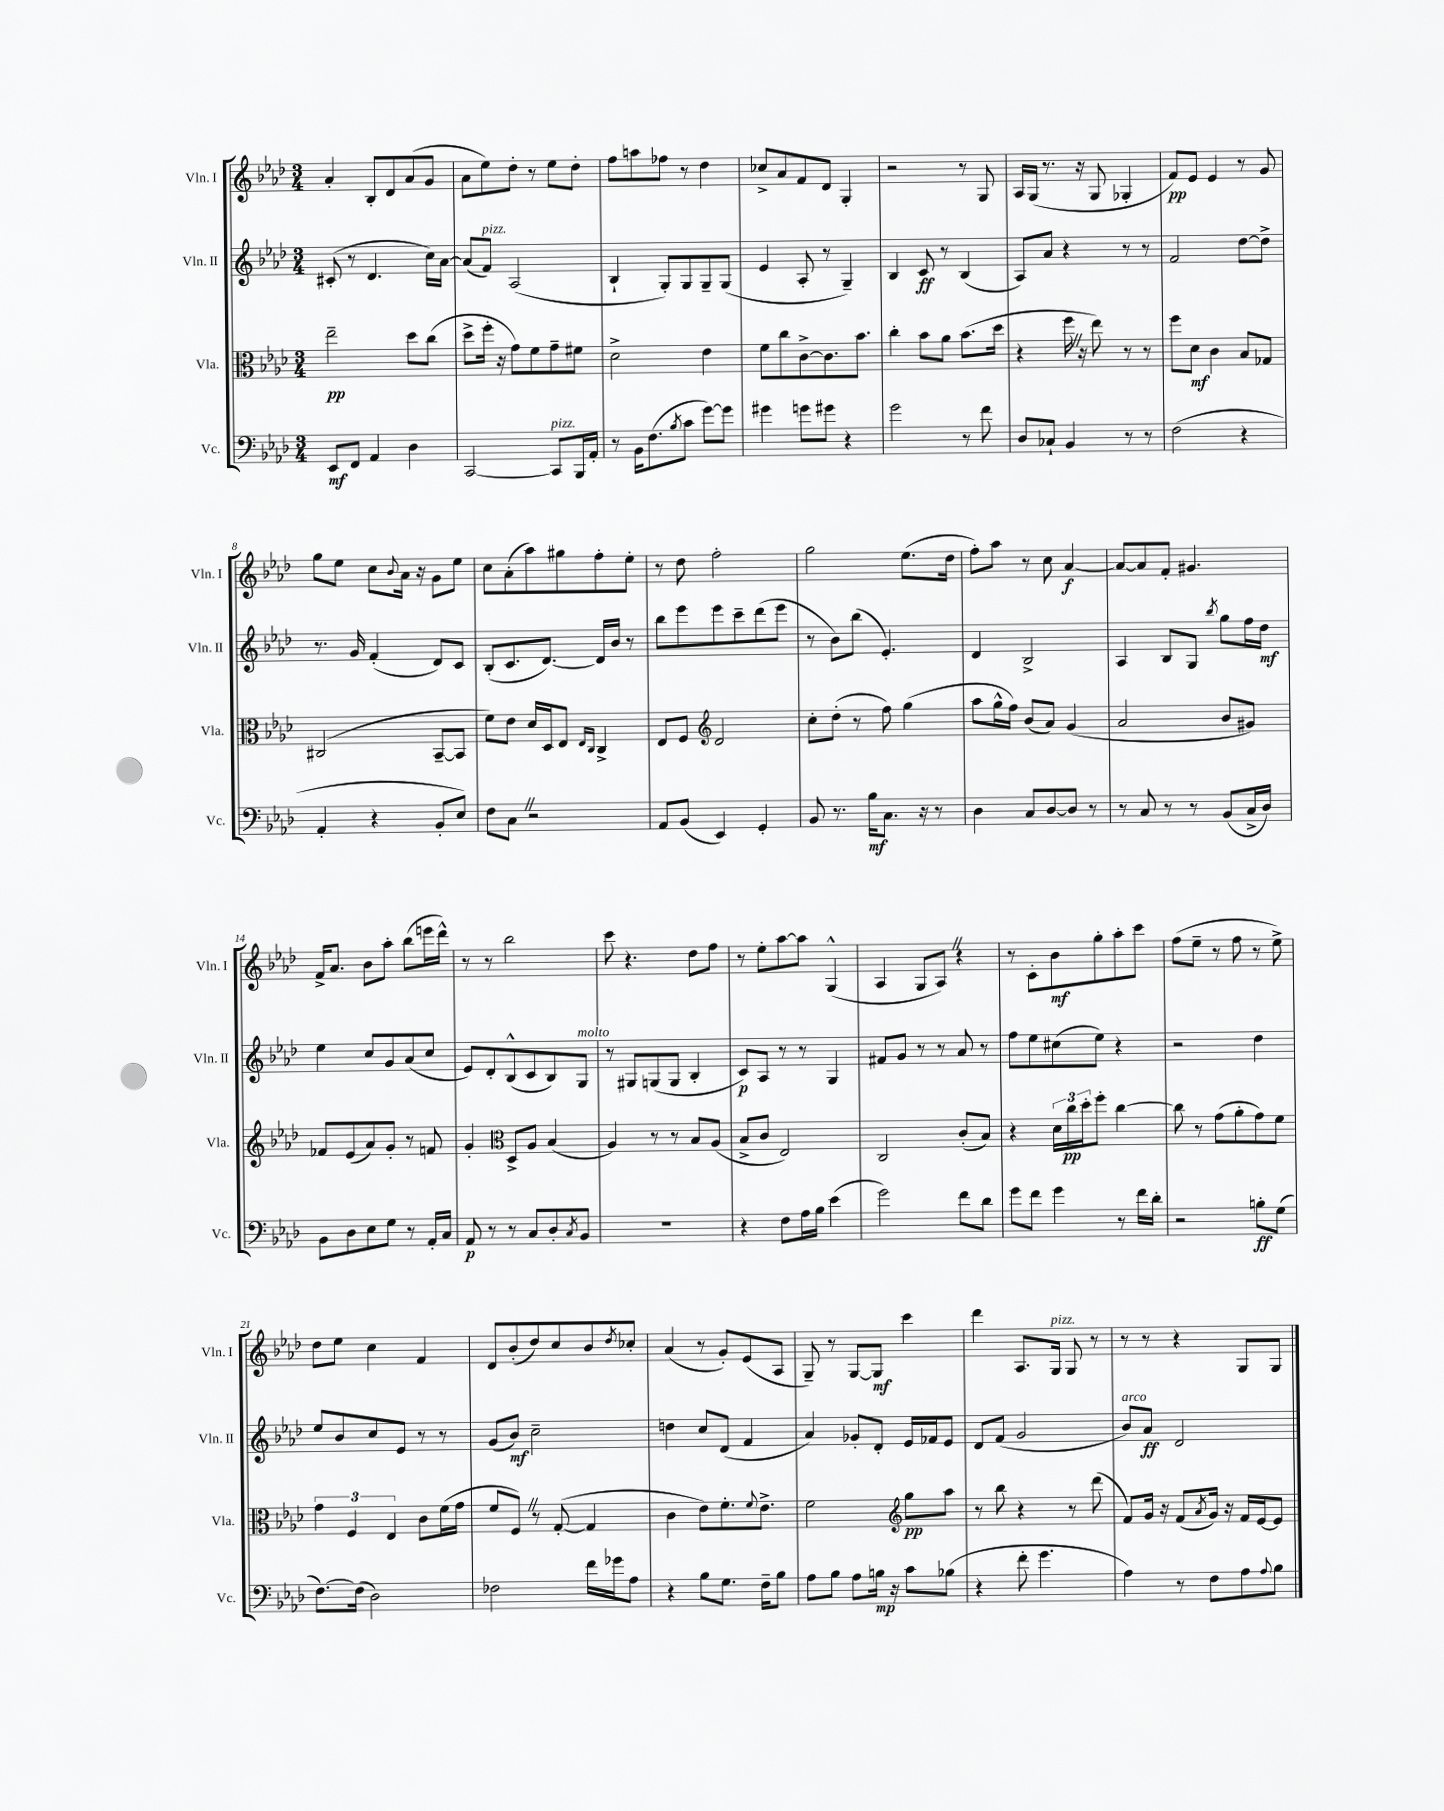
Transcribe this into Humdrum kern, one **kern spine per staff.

**kern	**dynam	**kern	**dynam	**kern	**dynam	**kern	**dynam
*part4	*part4	*part3	*part3	*part2	*part2	*part1	*part1
*staff4	*staff4	*staff3	*staff3	*staff2	*staff2	*staff1	*staff1
*I"Vc.	*	*I"Vla.	*	*I"Vln. II	*	*I"Vln. I	*
*I'Vc.	*	*I'Vla.	*	*I'Vln. II	*	*I'Vln. I	*
*clefF4	*	*clefC3	*	*clefG2	*	*clefG2	*
*k[b-e-a-d-]	*	*k[b-e-a-d-]	*	*k[b-e-a-d-]	*	*k[b-e-a-d-]	*
*M3/4	*	*M3/4	*	*M3/4	*	*M3/4	*
=1	=1	=1	=1	=1	=1	=1	=1
8EE-/L	mf	2ee-~\	pp	(8c#X'/	.	4a-'/	.
8FF/J	.	.	.	8r	.	.	.
4AA-/	.	.	.	4.d-/	.	8B-'/L	.
.	.	.	.	.	.	8d-/	.
4D-\	.	8dd-\L	.	.	.	(8a-/	.
.	.	(8cc\J	.	16cc\LL)	.	8g/J	.
.	.	.	.	[16a-\JJ	.	.	.
=2	=2	=2	=2	=2	=2	=2	=2
[2CC/	.	8dd-^\L	.	(8a-/L]	.	8a-\L	.
!	!	!	!	!LO:TX:a:i:t=pizz.	!	!	!
.	.	16ff'\Jk	.	8f/J)	.	8ee-\)	.
.	.	16r	.	.	.	.	.
.	.	8g\L)	.	(2A-/	.	8dd-'\J	.
.	.	8f\	.	.	.	8r	.
!LO:TX:a:i:t=pizz.	!	!	!	!	!	!	!
8CC/L]	.	8g~\	.	.	.	8ee-\L	.
16BBB-/L	.	8f#X\J	.	.	.	8dd-'\J	.
16AA-'/JJ	.	.	.	.	.	.	.
=3	=3	=3	=3	=3	=3	=3	=3
8r	.	2d-^\	.	4B-`/	.	8ff\L	.
16BB-\KL	.	.	.	.	.	8aan\	.
(8.F\	.	.	.	.	.	.	.
.	.	.	.	8G'/L)	.	8ff-X\J	.
8qB-/	.	.	.	.	.	.	.
8c\J	.	.	.	8G/	.	8r	.
[8g\L)	.	4e-\	.	8G~/	.	4dd-\	.
8g\J]	.	.	.	(8G/J	.	.	.
=4	=4	=4	=4	=4	=4	=4	=4
4g#X\	.	8f\L	.	4e-/	.	8cc-X^/L	.
.	.	8cc\	.	.	.	8a-/	.
8gn\L	.	[8c^\	.	8A-'/	.	8f/	.
8g#X\J	.	8.c\]	.	8r	.	8d-/J	.
4r	.	.	.	4G~/)	.	4G'/	.
.	.	8.b-\J	.	.	.	.	.
=5	=5	=5	=5	=5	=5	=5	=5
2g\	.	4cc'\	.	4B-/	.	2r	.
.	.	8b-\L	.	8c/	ff	.	.
.	.	8a-\J	.	8r	.	.	.
8r	.	(8.b-\L	.	(4B-/	.	8r	.
8f\	.	.	.	.	.	8G/	.
.	.	16dd-\Jk	.	.	.	.	.
=6	=6	=6	=6	=6	=6	=6	=6
8D-/L	.	4r	.	8A-/L)	.	16A-/LL	.
.	.	.	.	.	.	(16G/JJ	.
8C-X`/J	.	.	.	8a-/J	.	8.r	.
4BB-/	.	16ffZ\	.	4r	.	.	.
.	.	16r	.	.	.	16r	.
.	.	8ee-\)	.	.	.	8G/	.
8r	.	8r	.	8r	.	4G-X'/	.
8r	.	8r	.	8r	.	.	.
=7	=7	=7	=7	=7	=7	=7	=7
(2F\	.	8ff\L	.	2f/	.	8f/L)	pp
.	.	8d-\J	mf	.	.	8e-/J	.
.	.	4c\	.	.	.	4e-/	.
4r	.	8B-/L	.	[8dd-\L	.	8r	.
.	.	8G-X/J	.	8dd-^\J]	.	8g/	.
!!LO:LB:g=z
=8	=8	=8	=8	=8	=8	=8	=8
4AA-'/	.	(2C#X/	.	8.r	.	8gg\L	.
.	.	.	.	.	.	8ee-\J	.
.	.	.	.	16g/	.	.	.
4r	.	.	.	(4f'/	.	8cc\L	.
.	.	.	.	.	.	8qqb-/	.
.	.	.	.	.	.	16a-\Jk	.
.	.	.	.	.	.	16r	.
8BB-'/L	.	[8BB-~/L	.	8d-/L)	.	8g\L	.
8E-/J)	.	8BB-/J]	.	8c/J	.	8ee-\J	.
=9	=9	=9	=9	=9	=9	=9	=9
8F\L	.	8f\L)	.	(8B-'/L	.	8cc\L	.
8CZ\J	.	8e-\J	.	8.c/	.	(8a-'\	.
2r	.	16d-/LL	.	.	.	8aa-\)	.
.	.	16D-/J	.	[8.d-/J)	.	.	.
.	.	8E-/J	.	.	.	8gg#X\	.
.	.	16qqE-/LL	.	.	.	.	.
.	.	16qqC/JJ	.	.	.	.	.
.	.	4C^/	.	16d-/LL]	.	8ff'\	.
.	.	.	.	16b-/JJ	.	.	.
.	.	.	.	8r	.	8ee-'\J	.
=10	=10	=10	=10	=10	=10	=10	=10
8AA-/L	.	8E-/L	.	8bb-\L	.	8r	.
(8BB-/J	.	8F/J	.	8eee-\	.	8dd-\	.
*	*	*clefG2	*	*	*	*	*
4EE-/)	.	2d-/	.	8eee-\	.	2ff'\	.
.	.	.	.	8ccc~\	.	.	.
4GG'/	.	.	.	(8ddd-\	.	.	.
.	.	.	.	8eee-\J	.	.	.
=11	=11	=11	=11	=11	=11	=11	=11
8BB-/	.	8cc'\L	.	8r	.	2gg\	.
8.r	.	(8dd-'\J	.	8b-\L)	.	.	.
.	.	8r	.	(8bb-\J	.	.	.
16B-\KL	mf	.	.	.	.	.	.
8.C\J	.	8ff\)	.	4.e-'/)	.	.	.
.	.	(4gg\	.	.	.	(8.ee-\L	.
16r	.	.	.	.	.	.	.
8r	.	.	.	.	.	.	.
.	.	.	.	.	.	16dd-\Jk	.
=12	=12	=12	=12	=12	=12	=12	=12
4D-\	.	8aa-\L	.	4d-/	.	8ff'\L)	.
.	.	16gg^^\L	.	.	.	8aa-\J	.
.	.	16ff\JJ)	.	.	.	.	.
8C/L	.	(8b-/L	.	2B-^/	.	8r	.
[8D-/	.	8a-/J)	.	.	.	8cc\	.
8D-/J]	.	(4g/	.	.	.	[4a-/	f
8r	.	.	.	.	.	.	.
=13	=13	=13	=13	=13	=13	=13	=13
8r	.	2a-/	.	4A-/	.	8a-/L_	.
8C/	.	.	.	.	.	8a-/]	.
8r	.	.	.	8B-/L	.	8f'/J	.
8r	.	.	.	8G/J	.	4.g#X/	.
.	.	.	.	8qbb-/	.	.	.
(8BB-/L	.	8b-/L	.	8gg\L	.	.	.
16C^/L	.	8g#X/J)	.	16ff\L	.	.	.
16D-/JJ)	.	.	.	16dd-\JJ	mf	.	.
!!LO:LB:g=z
=14	=14	=14	=14	=14	=14	=14	=14
8BB-\L	.	8f-X/L	.	4ee-\	.	16f^/KL	.
.	.	.	.	.	.	8.a-/J	.
8D-\	.	(8e-/	.	.	.	.	.
8E-\	.	8a-/)	.	8cc/L	.	8b-\L	.
8G\J	.	8g'/J	.	8g/	.	8aa-'\J	.
8r	.	8r	.	(8a-/	.	(8bb-\L	.
16AA-'/LL	.	8fn/	.	8cc/J	.	16eeen\L	.
16C/JJ	.	.	.	.	.	16ddd-^^\JJ)	.
=15	=15	=15	=15	=15	=15	=15	=15
8AA-/	p	4g'/	.	8e-/L)	.	8r	.
8r	.	.	.	8d-'/	.	8r	.
*	*	*clefC3	*	*	*	*	*
8r	.	8D-^/L	.	(8B-^^/	.	2bb-\	.
8C/L	.	8A-/J	.	8c/	.	.	.
8D-'/	.	(4B-/	.	8B-/)	.	.	.
8qC/	.	.	.	.	.	.	.
!	!	!	!	!LO:TX:a:i:t=molto	!	!	!
8BB-/J	.	.	.	8G/J	.	.	.
=16	=16	=16	=16	=16	=16	=16	=16
2.r	.	4A-/)	.	8r	.	8ccc\	.
.	.	.	.	8G#X/L	.	4.r	.
.	.	8r	.	(8Gn/	.	.	.
.	.	8r	.	8G/J	.	.	.
.	.	8B-/L	.	4B-'/	.	8dd-\L	.
.	.	(8A-/J	.	.	.	8ff\J	.
=17	=17	=17	=17	=17	=17	=17	=17
4r	.	8B-^/L	.	8c/L)	p	8r	.
.	.	8c/J	.	8A-/J	.	8ee-'\L	.
8F\L	.	2E-/)	.	8r	.	[8aa-\	.
16A-\L	.	.	.	8r	.	8aa-\J]	.
16B-\JJ	.	.	.	.	.	.	.
(4e-\	.	.	.	4G/	.	(4G^^/	.
=18	=18	=18	=18	=18	=18	=18	=18
2g\)	.	2C/	.	8f#X/L	.	4A-/	.
.	.	.	.	8g/J	.	.	.
.	.	.	.	8r	.	8G/L	.
.	.	.	.	8r	.	8A-Z/J)	.
8f\L	.	(8c'/L	.	8a-/	.	4r	.
8d-\J	.	8B-/J)	.	8r	.	.	.
=19	=19	=19	=19	=19	=19	=19	=19
8g\L	.	4r	.	8ff\L	.	8r	.
8f\J	.	.	.	8ee-\	.	8c'\L	.
4g\	.	24d-\LL	.	(8cc#X\	.	8b-\	mf
.	.	24cc\	pp	.	.	.	.
.	.	24dd-'\J	.	.	.	.	.
.	.	8ff'\J	.	8ee-\J)	.	8gg'\	.
8r	.	[4cc\	.	4r	.	8aa-'\	.
16f\LL	.	.	.	.	.	8ccc\J	.
16d-'\JJ	.	.	.	.	.	.	.
=20	=20	=20	=20	=20	=20	=20	=20
2r	.	8cc\]	.	2r	.	(8ff\L	.
.	.	8r	.	.	.	8ee-~\J	.
.	.	(8g\L	.	.	.	8r	.
.	.	8a-'\	.	.	.	8ff\	.
8Bn'\L	ff	8g\)	.	4dd-\	.	8r	.
(8G\J	.	8f\J	.	.	.	8ee-^\)	.
!!LO:LB:g=z
=21	=21	=21	=21	=21	=21	=21	=21
[8.F\L)	.	6g\	.	8ee-/L	.	8dd-\L	.
.	.	.	.	8b-/	.	8ee-\J	.
.	.	6F/	.	.	.	.	.
(16F\Jk]	.	.	.	.	.	.	.
2D-\)	.	.	.	8cc/	.	4cc\	.
.	.	6E-/	.	.	.	.	.
.	.	.	.	8e-/J	.	.	.
.	.	8c\L	.	8r	.	4f/	.
.	.	(16f\L	.	8r	.	.	.
.	.	16g\JJ	.	.	.	.	.
=22	=22	=22	=22	=22	=22	=22	=22
2F-X\	.	8f/L	.	(8g/L	.	8d-/L	.
.	.	8FZ/J)	.	8b-/J)	mf	(8b-'/	.
.	.	8r	.	2cc~\	.	8dd-/)	.
.	.	([8G'/	.	.	.	8cc/	.
16f\LL	.	4G/]	.	.	.	8b-/	.
16g-X\J	.	.	.	.	.	.	.
.	.	.	.	.	.	8qdd-/	.
8A-\J	.	.	.	.	.	8cc-X'/J	.
=23	=23	=23	=23	=23	=23	=23	=23
4r	.	4c\	.	4ddn\	.	(4a-/	.
8B-\L	.	8e-\L)	.	8cc/L	.	8r	.
8.G\J	.	8.f'\	.	(8d-/J	.	8g'/L)	.
.	.	.	.	4f/	.	(8e-/	.
.	.	8qqf/	.	.	.	.	.
16F~\KL	.	8.e-^\J	.	.	.	.	.
8B-\J	.	.	.	.	.	8A-/J	.
=24	=24	=24	=24	=24	=24	=24	=24
8A-\L	.	2f\	.	4a-/)	.	8G~/)	.
8B-\J	.	.	.	.	.	8r	.
8A-\L	.	.	.	8g-X'/L	.	[8G/L	.
16Bn\Jk	mp	.	.	8d-'/J	.	8G/J]	mf
16r	.	.	.	.	.	.	.
*	*	*clefG2	*	*	*	*	*
8c\L	.	8gg\L	pp	16e-/LL	.	4ccc\	.
.	.	.	.	16f-X/J	.	.	.
(8B-X\J	.	8aa-\J	.	8e-/J	.	.	.
=25	=25	=25	=25	=25	=25	=25	=25
4r	.	8r	.	8d-/L	.	4ddd-\	.
.	.	8bb-\	.	(8f/J	.	.	.
8f'\	.	4r	.	2g/	.	8.A-/L	.
4.g\	.	.	.	.	.	.	.
!	!	!	!	!	!	!LO:TX:a:i:t=pizz.	!
.	.	.	.	.	.	16G/Jk	.
.	.	8r	.	.	.	8G/	.
.	.	(8ddd-\	.	.	.	8r	.
=26	=26	=26	=26	=26	=26	=26	=26
!	!	!	!	!LO:TX:a:i:t=arco	!	!	!
4A-\)	.	8f/L)	.	8b-/L)	.	8r	.
.	.	16g/Jk	.	8a-/J	ff	8r	.
.	.	16r	.	.	.	.	.
8r	.	(8f/L	.	2d-/	.	4r	.
.	.	8qa-/	.	.	.	.	.
8F\L	.	16g/Jk)	.	.	.	.	.
.	.	16r	.	.	.	.	.
8A-\	.	16f/LL	.	.	.	8G/L	.
.	.	[16e-/J	.	.	.	.	.
8qqA-/	.	.	.	.	.	.	.
8B-\J	.	8e-/J]	.	.	.	8G/J	.
==	==	==	==	==	==	==	==
*-	*-	*-	*-	*-	*-	*-	*-
